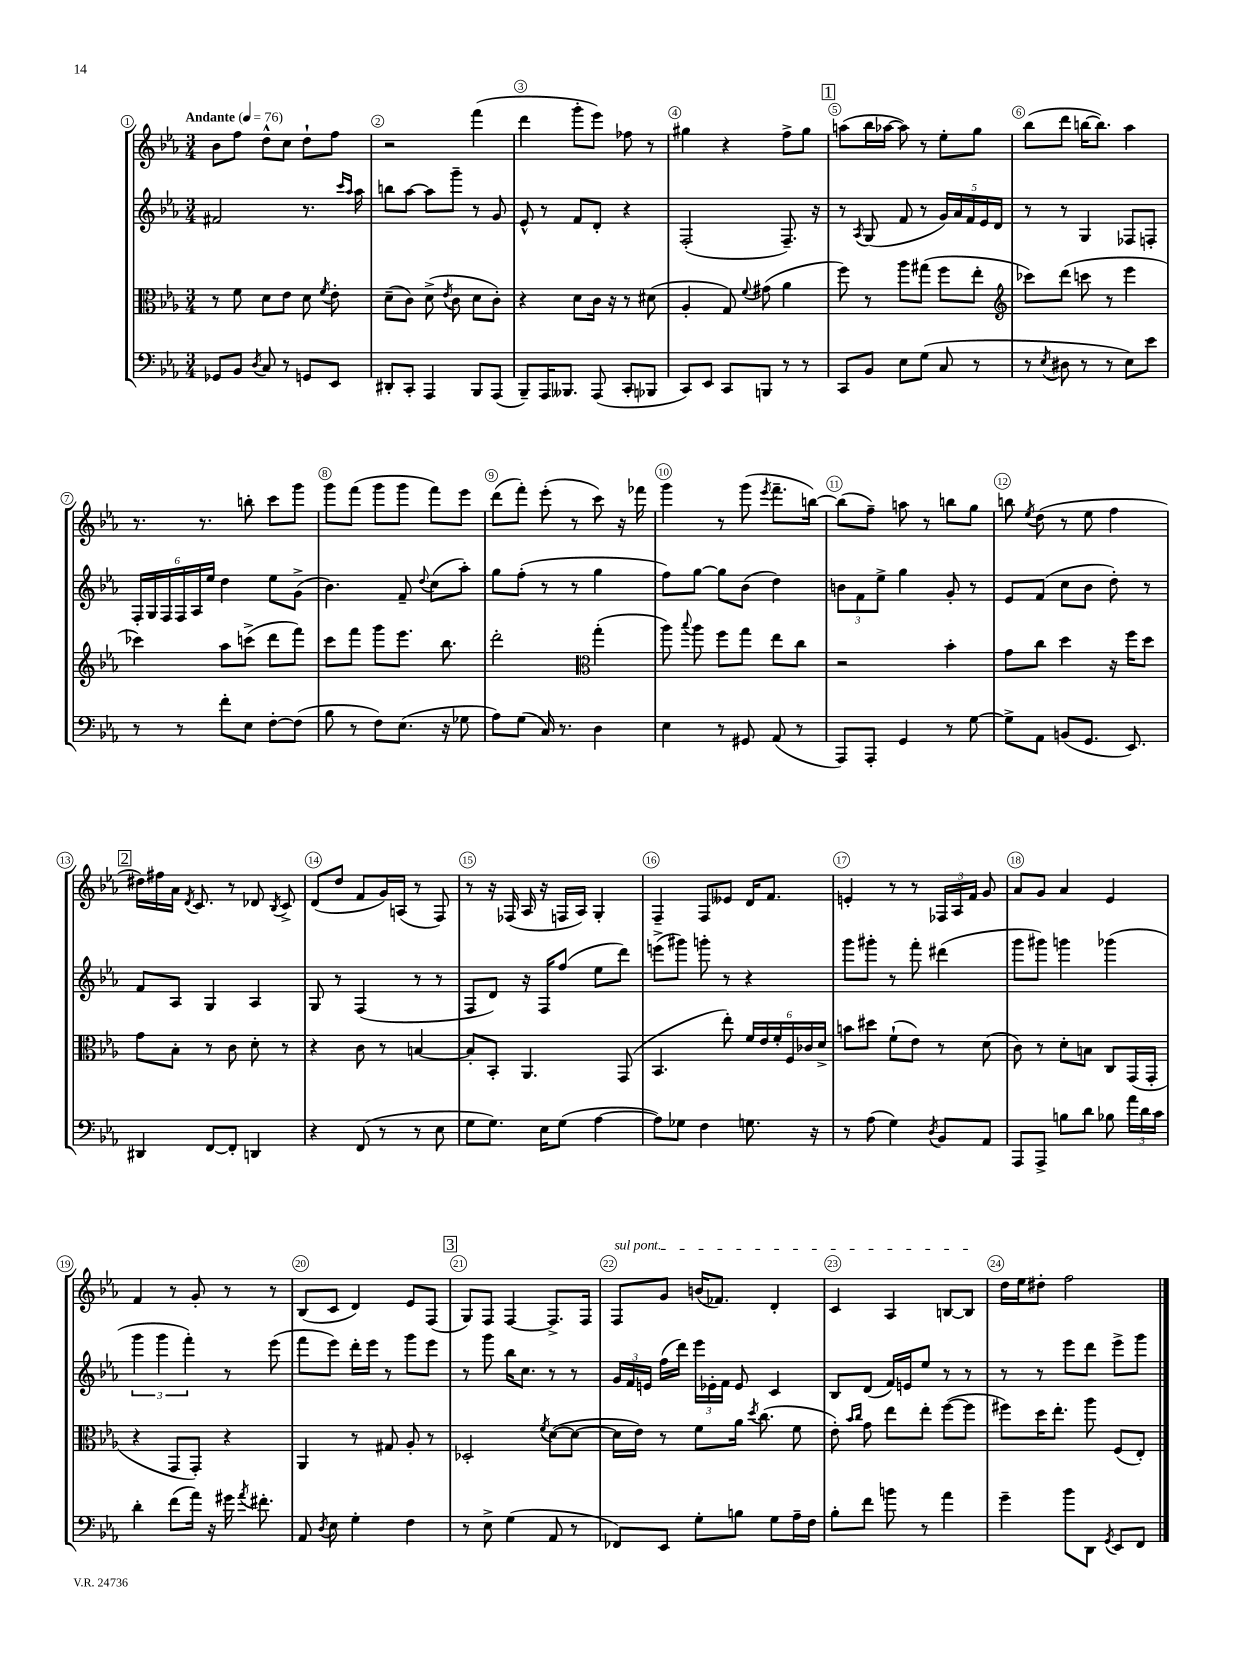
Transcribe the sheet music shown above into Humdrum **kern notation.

**kern	**kern	**kern	**kern
*staff4	*staff3	*staff2	*staff1
*clefF4	*clefC3	*clefG2	*clefG2
*k[b-e-a-]	*k[b-e-a-]	*k[b-e-a-]	*k[b-e-a-]
*M3/4	*M3/4	*M3/4	*M3/4
*MM76	*MM76	*MM76	*MM76
8GG-/L	8r	2f#/	8b-\L
8BB-/J	8f\	.	8ff\J
8qD/	.	.	.
8C/	8d\L	.	8dd^^\L
8r	8e-\J	.	8cc\J
8GG/L	8d\	8.r	8dd`\L
.	8qf/	.	.
8EE-/J	8e-'\	.	8ff\J
.	.	16qqccc/LL	.
.	.	16qqaa-/JJ	.
.	.	16aa-\	.
=	=	=	=
8DD#'/L	(8d~\L	8bb\L	2r
8CC'/J	8c\J)	[8aa-\J	.
4AAA-/	(8d^\	8aa-\]L	.
.	8qe-/	.	.
.	8c\	8ggg~\J	.
8BBB-/L	8d\L	8r	(4fff\
(8AAA-/J	8c'\J)	8g/	.
=	=	=	=
8BBB-~/L)	4r	8e-^^/	4ddd\
16AAA-/K	.	8r	.
8.BBB--/J	.	.	.
.	8d\L	8f/L	8ggg'\L
(8AAA-/	16c\Jk	8d'/J	8eee-\J)
.	16r	.	.
8CC'/L	8r	4r	8ff-\
8BBB-/J	(8d#\	.	8r
=	=	=	=
8CC/L)	4A-'/	(2F'/	4gg#\
8EE-/J	.	.	.
8CC/L	8G/)	.	4r
.	8qqf/	.	.
8BBB/J	(8g#\	.	.
8r	4a-\	8.F~/)	8ff^\L
8r	.	.	8gg#\J
.	.	16r	.
=	=	=	=
8CC/L	8ff\)	8r	(8aa\L
.	.	8qA-/	.
8BB-/J	8r	(8G/	16bb-\L
.	.	.	[16aa-\JJ
8E-\L	8aa-\L	8f/	8aa-\])
(8G\J	(8gg#\J	8r	8r
8C/	8ff\L	20g/LL)	8ee-'\L
.	.	20a-/	.
.	.	20f/	.
8r	8ee-'\J	.	8gg\J
.	.	20e-/	.
.	.	20d/JJ	.
=	=	=	=
*	*clefG2	*	*
8r	8ccc-\L)	8r	(8bb-\L
8qE-/	.	.	.
8D#\	(8ddd\J	8r	8ddd\J
8r	8ccc\	4G/	[16bb\LK
.	.	.	8.bb\]J)
8r	8r	.	.
8E-\L)	4eee-\	8F-/L	4aa-\
8e-\J	.	8F'/J	.
=	=	=	=
8r	4ccc-\)	24F'/LL	8.r
.	.	24G/	.
.	.	24F/	.
8r	.	24F/	.
.	.	24A-/	.
.	.	.	8.r
.	.	24ee-/JJ	.
8f'\L	8aa-\L	4dd\	.
8E-\J	(8ccc^\J	.	8bb'\
[8F'\L	8ddd\L	8ee-\L	8ccc\L
(8F\]J	8fff\J)	(8g^\J	8ggg\J
=	=	=	=
8B-\	8ccc\L	4.b-\)	8ggg\L
8r	8fff\J	.	(8fff\J
8F\L)	8ggg\L	.	8ggg\L
(8.E-\J	8.eee-\J	8f~/	8ggg\J
.	.	8qqdd/	.
.	.	(8cc\L	8fff\L)
16r	8.bb-\	.	.
8G-\	.	8aa-'\J)	8eee-\J
=	=	=	=
8A-\L)	2ddd'\	8gg\L	(8ddd\L
(8G\J	.	(8ff'\J	8fff'\J)
16C/)	.	8r	(8eee-'\
8.r	.	.	.
.	.	8r	8r
*	*clefC3	*	*
4D\	(4gg'\	4gg\	8ccc\)
.	.	.	16r
.	.	.	16fff-\
=	=	=	=
4E-\	8aa-\)	8ff\L)	4ggg\
.	8qqbb-/	.	.
.	8aa-\	[8gg\J	.
8r	8ff\L	8gg\]L	8r
8GG#/	8gg\J	(8b-\J	(8ggg\
.	.	.	8qeee-/
(8AA-/	8ee-\L	4dd\)	8.fff~\L
8r	8cc\J	.	.
.	.	.	[16bb\Jk)
=	=	=	=
8AAA-/L)	2r	12b\L	(8bb\]L
.	.	12f\	.
8AAA-'/J	.	.	8ff~\J)
.	.	12ee-^\J	.
4GG/	.	4gg\	8aa\
.	.	.	8r
8r	4b-'\	8g'/	8bb\L
[8G\	.	8r	8gg\J
=	=	=	=
8G^\]L	8g\L	8e-/L	8bb\
.	.	.	8qee-/
8AA-\J	8cc\J	(8f/J	(8dd\
(8BB/L	4dd\	8cc\L	8r
8.GG/J	.	8b-\J	8ee-\
.	16r	8dd'\)	4ff\
8.EE-/)	16ff\LK	.	.
.	8dd\J	8r	.
=	=	=	=
4DD#/	8g\L	8f/L	16dd#\LL)
.	.	.	16ff#\
.	8B-'\J	8A-/J	16a-\JJ
.	.	.	8qd/
.	.	.	8.c/
[8FF/L	8r	4G/	.
8FF'/]J	8c\	.	8r
4DD/	8d'\	4A-/	8d-/
.	.	.	8qB-/
.	8r	.	8c^/
=	=	=	=
4r	4r	8G/	(8d/L
.	.	8r	8dd/J
(8FF/	8c\	(4F/	8f/L
8r	8r	.	16g/L)
.	.	.	(16A/JJ
8r	[4B/	8r	8r
8E-\	.	8r	8F/)
=	=	=	=
8G\L	8B'/]L	8F/L	8r
8.G\J)	8BB-'/J	8d/J)	16r
.	.	.	(16F-/
.	4.AA-/	16r	16A-/
16E-\LK	.	16F/LK	16r
(8G\J	.	(8ff/J	16F/LL
.	.	.	16A-/JJ)
[4A-\	.	8ee-\L	4G'/
.	(8GG/	8ddd\J)	.
=	=	=	=
8A-\]L)	4.BB-/	(8eee^\L	4F~/
8G-\J	.	8ggg#\J)	.
4F\	.	8ggg'\	8F/L
.	8ee-'\)	8r	8e--/J
8.G\	24f/LL	4r	16d/LK
.	24e-/	.	.
.	.	.	8.f/J
.	24f'/	.	.
.	24F/	.	.
.	24c-/	.	.
16r	.	.	.
.	24d^/JJ	.	.
=	=	=	=
8r	8b\L	8ggg\L	4e'/
(8A-\	8dd#\J	8ggg#'\J	.
4G\)	(8f`\L	8r	8r
.	8e-\J)	8fff'\	8r
8qD/	.	.	.
8BB-/L	8r	(4ddd#\	24F-/LL
.	.	.	24A-/
.	.	.	24f/JJ
8AA-/J	(8d\	.	8g/
=	=	=	=
8AAA-/L	8c\)	8ggg\L	8a-/L
8AAA-^/J	8r	8ggg#\J)	8g/J
8B\L	8d'\L	4ggg\	4a-/
8d\J	8B\J	.	.
8B-\	8C/L	(4ggg-\	4e-/
24a-\LL	(16GG/L	.	.
24d\	.	.	.
.	16GG'/JJ	.	.
24c\JJ	.	.	.
=	=	=	=
4d'\	4r	6ggg\	4f/
.	.	6ggg\	.
(8f\L	8GG/L	.	8r
.	.	6fff'\)	.
16a-\Jk)	8GG'/J)	.	8g'/
16r	.	.	.
16g#\	4r	8r	8r
8qa-/	.	.	.
8.f#'\	.	.	.
.	.	(8eee-\	8r
=	=	=	=
8AA-/	4AA-/	8fff\L	(8B-/L
8qD/	.	.	.
8E-\	.	8eee-\J)	8c/J
4G'\	8r	16ddd'\LL	4d/)
.	.	16eee-\JJ	.
.	8G#/	8r	.
4F\	8A-'/	8ggg\L	8e-/L
.	8r	8eee-\J	(8F/J
=	=	=	=
8r	2D-'/	8r	8G/L)
8E-^\	.	8ggg\	8F/J
(4G\	.	16bb-\LK	[4F/
.	.	8.cc\J	.
.	8qf/	.	.
8AA-/	([8d\L	8r	8.F^/]L
8r	8d\_J	8r	.
.	.	.	16F/Jk
=	=	=	=
8FF-/L)	16d\]LL	24g/LL	8F/L
.	.	24f/	.
.	16e-\JJ)	.	.
.	.	24e/JJ	.
8EE-/J	8r	(16ff\LL	8g/J
.	.	16ddd\JJ)	.
8G'\L	8f\L	24eee-\LL	(16b/LK
.	.	24e-'\	.
.	.	.	8.f-/J)
.	.	24f\JJ	.
8B\J	16a-\Jk	8e-/	.
.	8qdd/	.	.
.	(8.cc\	.	.
8G\L	.	4c/	4d'/
16A-~\L	8f\	.	.
16F\JJ	.	.	.
=	=	=	=
8B-'\L	8e-'\)	8B-/L	4c/
.	16qqb-/LL	.	.
.	16qqcc/JJ	.	.
8f\J	8g\	(8d/J	.
8b\	8ee-\L	16f/LL)	4A-/
.	.	16e/J	.
8r	8ee-'\J	8ee-/J	.
4a-\	([8ff\L	8r	[8B/L
.	8ff\]J	8r	8B/]J
=	=	=	=
4g~\	8ff#\L)	8r	16dd\LL
.	.	.	16ee-\J
.	16dd\K	8r	8dd#'\J
.	8.ee-'\J	.	.
8b-\L	.	8eee-\L	2ff\
8DD\J	8aa-\	8ddd\J	.
8qGG/	.	.	.
8EE-/L	(8F/L	8eee-^\L	.
8FF/J	8E-'/J)	8ggg\J	.
==	==	==	==
*-	*-	*-	*-
